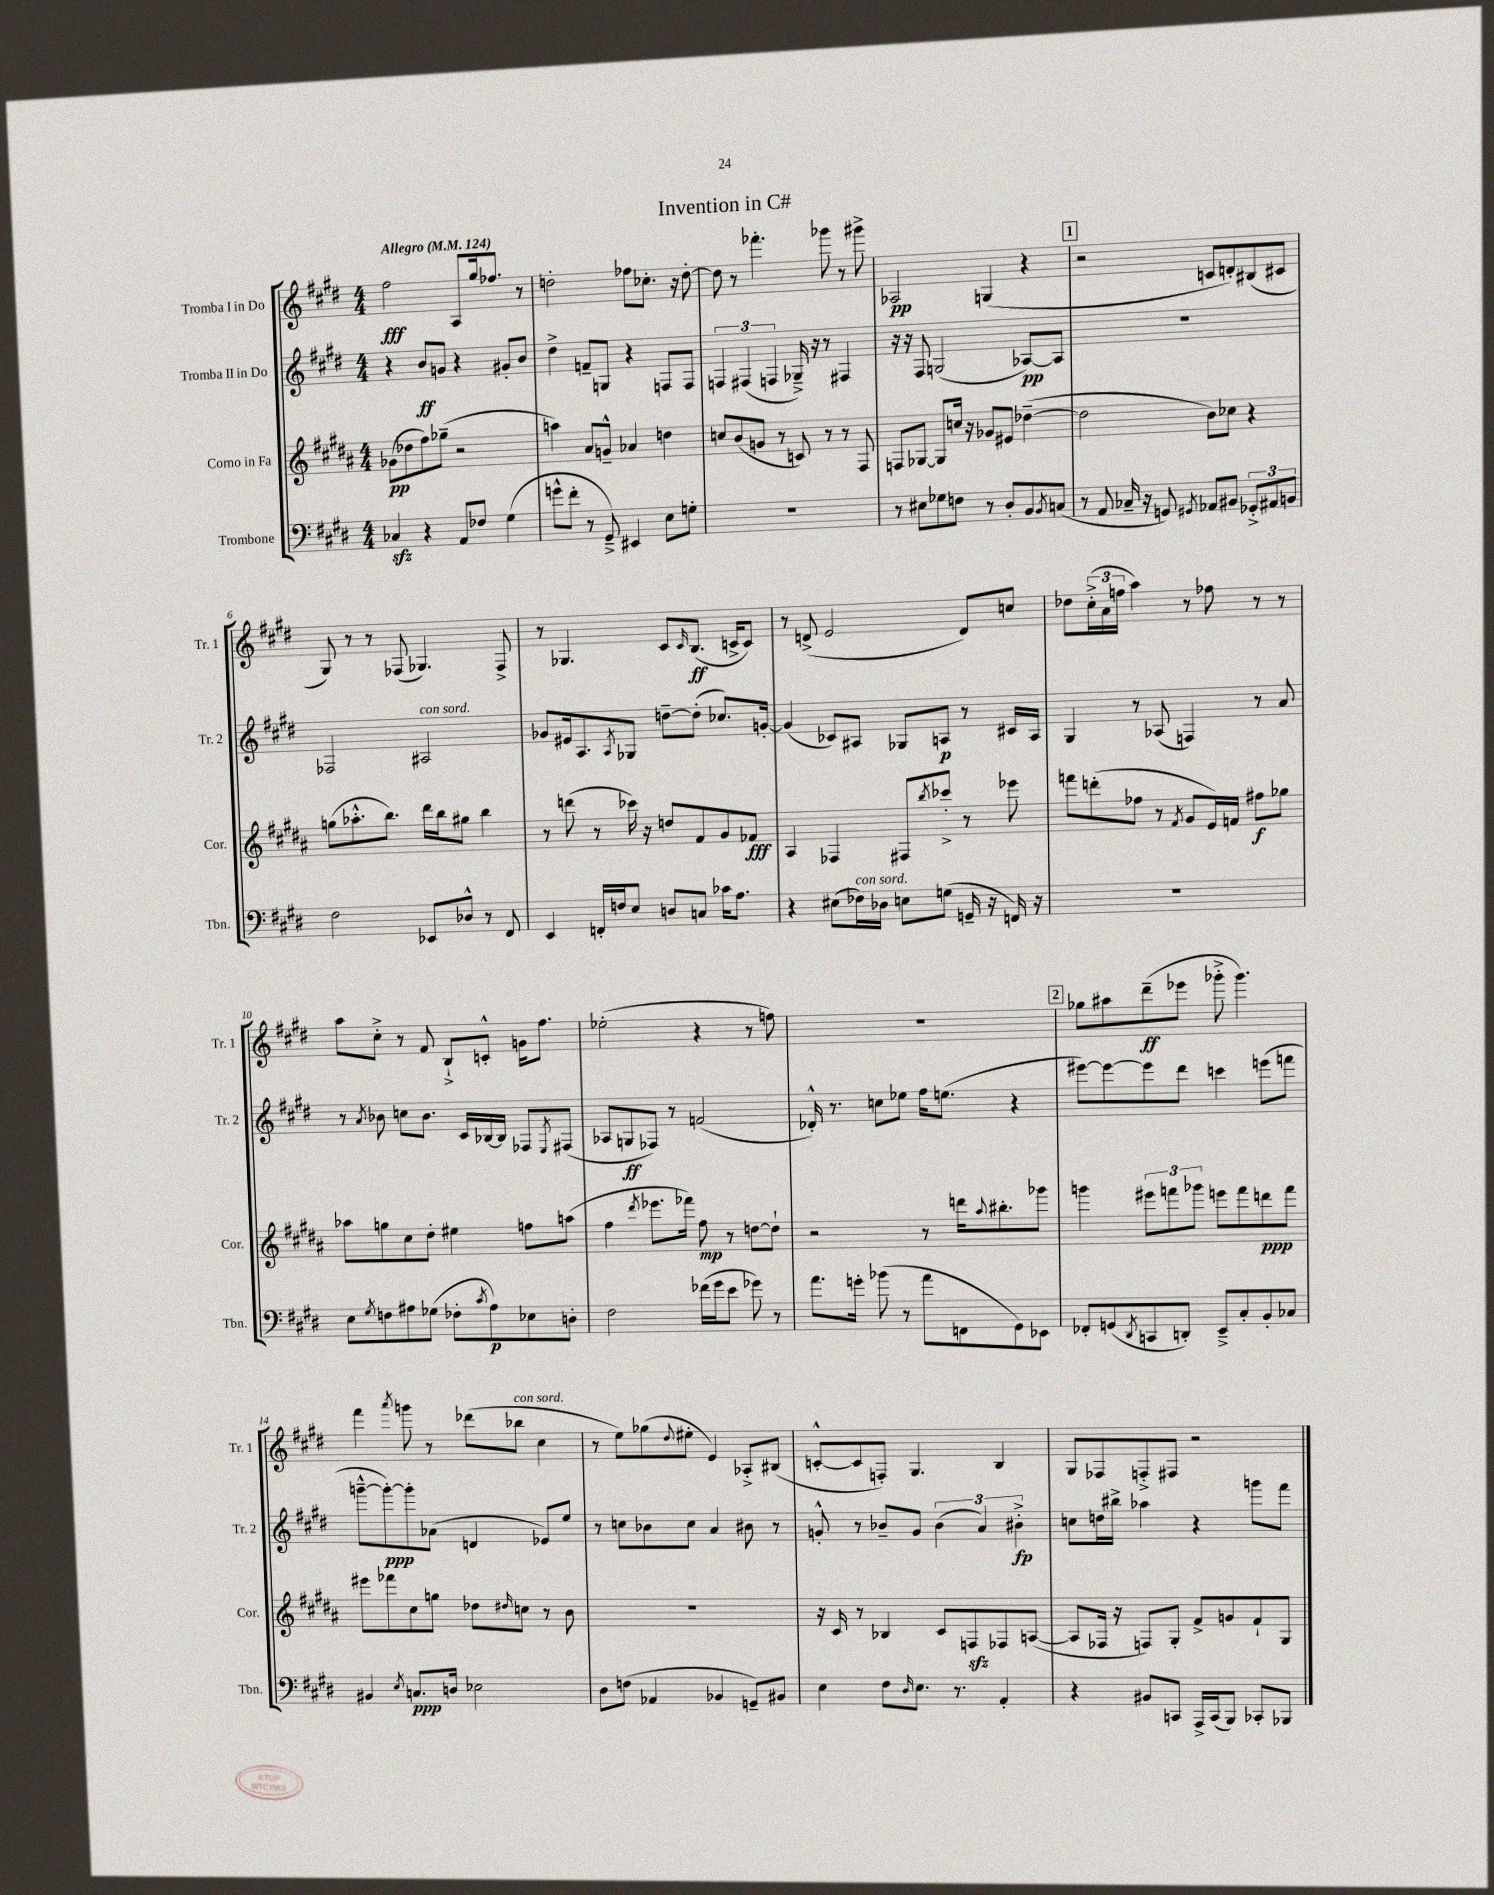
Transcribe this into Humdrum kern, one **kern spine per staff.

**kern	**kern	**kern	**kern
*staff4	*staff3	*staff2	*staff1
*clefF4	*clefG2	*clefG2	*clefG2
*k[f#c#g#d#]	*k[f#c#g#d#a#]	*k[f#c#g#d#]	*k[f#c#g#d#]
*M4/4	*M4/4	*M4/4	*M4/4
*MM124	*MM124	*MM124	*MM124
4C-	(8g-	4r	2ff#
.	8dd-	.	.
4r	8ff#)	8b	.
.	(8gg-~	8g	.
8AA	2r	4r	8A
8F-	.	.	16gg#
.	.	.	8.ff-
(4G#	.	8g#'	.
.	.	8b	8r
=	=	=	=
8g^^	4aa)	4dd#^	2dd'
8f#'	.	.	.
8r	8a#	8f~	.
8GG#~^)	8g~^^	8G	.
4EE#	4a-	4r	8ff-
.	.	.	8.cc-'
8E	4dd	8F	.
.	.	.	16r
8G'	.	8F	[8dd'
=	=	=	=
1r	8cc	6F	8dd]
.	(8b	.	8r
.	.	(6F#	.
.	8g	.	4.fff-'
.	.	6F	.
.	8r	.	.
.	8c)	16G-~^)	.
.	.	16r	.
.	8r	8r	8ggg-
.	8r	4F#	8r
.	8F#	.	8ggg#^
=	=	=	=
8r	8F	16r	2A-
.	.	16r	.
8E#	[8G-	8F#	.
8G-	8G-]	(2G	.
8F	16cc	.	.
.	16r	.	.
8r	8g-	.	(4G
8D#'	8e#	.	.
8BB	([4dd-~	[8A-)	4r
8qBB	.	.	.
(8C	.	8A-]	.
=	=	=	=
8r	2dd-]	1r	2r
8AA	.	.	.
16C-~	.	.	.
16r	.	.	.
8GG)	.	.	.
8qGG#	.	.	.
8AA-	8b)	.	8c
8BB#	8cc-	.	8d')
12GG-'^	4r	.	(8B#
12AA#	.	.	.
.	.	.	8c#
12BB	.	.	.
=	=	=	=
2F#	(8gg	2F-	8G#)
.	8.aa-'^^	.	8r
.	.	.	8r
.	8.bb)	.	.
.	.	.	(8F-
8EE-	16ddd#	2A#	4.G-)
.	16bb	.	.
8D-^^	8gg#	.	.
8r	4bb	.	.
8FF#	.	.	8F-^
=	=	=	=
4EE	8r	8g-	8r
.	(8ddd	16e#	4.G-
.	.	8.A	.
16FF'	8r	.	.
16F	.	.	.
.	.	8qA	.
8E	16ccc-)	8G-	.
.	16r	.	.
8D	8dd	[8dd~	8c#
.	.	.	16qqc#
8C	8f#	(8dd']	(8.B
16c-	8g#	8.cc-)	.
8.A	.	.	16c^
.	8f-	.	8c)
.	.	[16g'	.
=	=	=	=
4r	4A#	(4g]	8r
.	.	.	(8d^
(8E#	4F-	8c-)	2e
16F-)	.	8A#	.
16D-	.	.	.
8E	8F#	8G-	.
.	8qbb	.	.
(8G	8ccc-'^	8A	.
16GG~	8r	8r	8d)
16r	.	.	.
16FF)	8eee-	16c#	8cc
16r	.	16A	.
=	=	=	=
1r	8fff	4G#	8dd-
.	(8ddd'	.	(24cc#'^
.	.	.	24a
.	.	.	24ff
.	8ff-	8r	4aa)
.	8r	(8A-	.
.	8qf#	.	.
.	8g#	4F)	8r
.	16e)	.	8ff-
.	16f	.	.
.	8ff#	8r	8r
.	8gg-	8a	8r
=	=	=	=
8E	8aa-	8r	8aa
8qG#	.	8qa	.
8F	8gg	8b-	8cc#'^
8A#	8cc#	8cc	8r
(8G-	8dd#'	8.b-	8f#
8F-'	4ee#	.	8B`^
.	.	16c#	.
8qc#	.	.	.
8A#)	.	[16B-	8c'^^
.	.	16B-]	.
8E-	8ff	8F-	16g
.	.	.	8.ff#
.	.	8qE	.
8D'	(8aa	(8F#	.
=	=	=	=
2F#	4ff#	8A-	(2ee-'
.	.	8G	.
.	8qddd#	.	.
.	8.eee-	8F-)	.
.	.	8r	.
.	16fff-)	.	.
(16f-	8ff#	(2f	4r
16g#	.	.	.
8e	8r	.	.
8g-)	[8dd	.	8r
8r	8dd`]	.	8ff)
=	=	=	=
8.a	2r	16d-'^^)	1r
.	.	8.r	.
16g'	.	.	.
(8b-	.	8cc	.
8r	.	8ee-	.
8a	8r	16ff#	.
.	.	(8.ee	.
8FF	16ddd	.	.
.	8qqaa#	.	.
.	8.bb#'	.	.
8GG#)	.	4r	.
8EE-	8ggg-	.	.
=	=	=	=
8FF-'	4ggg	[8eee#)	8gg-
(8GG	.	8eee#_	8aa#
8qDD#	.	.	.
8CC	12eee#	8eee#]	(8ddd#~
.	12fff	.	.
8DD')	.	8ddd#	8eee-
.	12ggg-	.	.
8EE~^	8eee	4ccc	8ggg-'^
8C#'	8fff	.	4.ggg-)
8BB'	8ddd	(8eee	.
8C-	8fff	8fff	.
=	=	=	=
4BB#	8eee#	[8ggg~^^	4fff#
.	8fff-	8ggg'_)	.
8qE	.	.	8qaaa
8.C	8cc#	8ggg']	8ggg
.	8gg	(8a-	8r
16D	.	.	.
2E-	8dd-	4d	(8ddd-
.	16qqdd#	.	.
.	8cc	.	8bb-
.	8r	8e-)	4cc#
.	8b	8ee	.
=	=	=	=
8D#	1r	8r	8r
(8F	.	8cc	8ee)
4AA-	.	8b-	(8gg-
.	.	.	8qqdd#
.	.	8cc	8ee#'
4BB-	.	4a	4e)
8GG~)	.	8b#	8A-'^
8BB#	.	8r	(8B#
=	=	=	=
4E	16r	8g'^^	[8c'^^
.	16c#	.	.
.	8r	8r	8c]
8F#	4B-	8b-~	8F')
16qqD#	.	.	.
8.E	.	8g	4.G#
.	8c#	(6b-	.
8.r	.	.	.
.	8F	.	.
.	.	6a)	.
4AA'	8F-	.	4B
.	.	6b#'^	.
.	([8A	.	.
=	=	=	=
4r	8A]	8cc	8G#
.	16F-	16dd	8F-
.	16r	16bb#^	.
8BB#	8F)	4aa-	8F'^
8CC	8G#'	.	8F#
16AAA^	8f#^	4r	2r
(16CC	.	.	.
8BBB)	8g	.	.
8CC-'	8f#`	8ggg	.
8BBB-	8G#	8fff#	.
==	==	==	==
*-	*-	*-	*-
